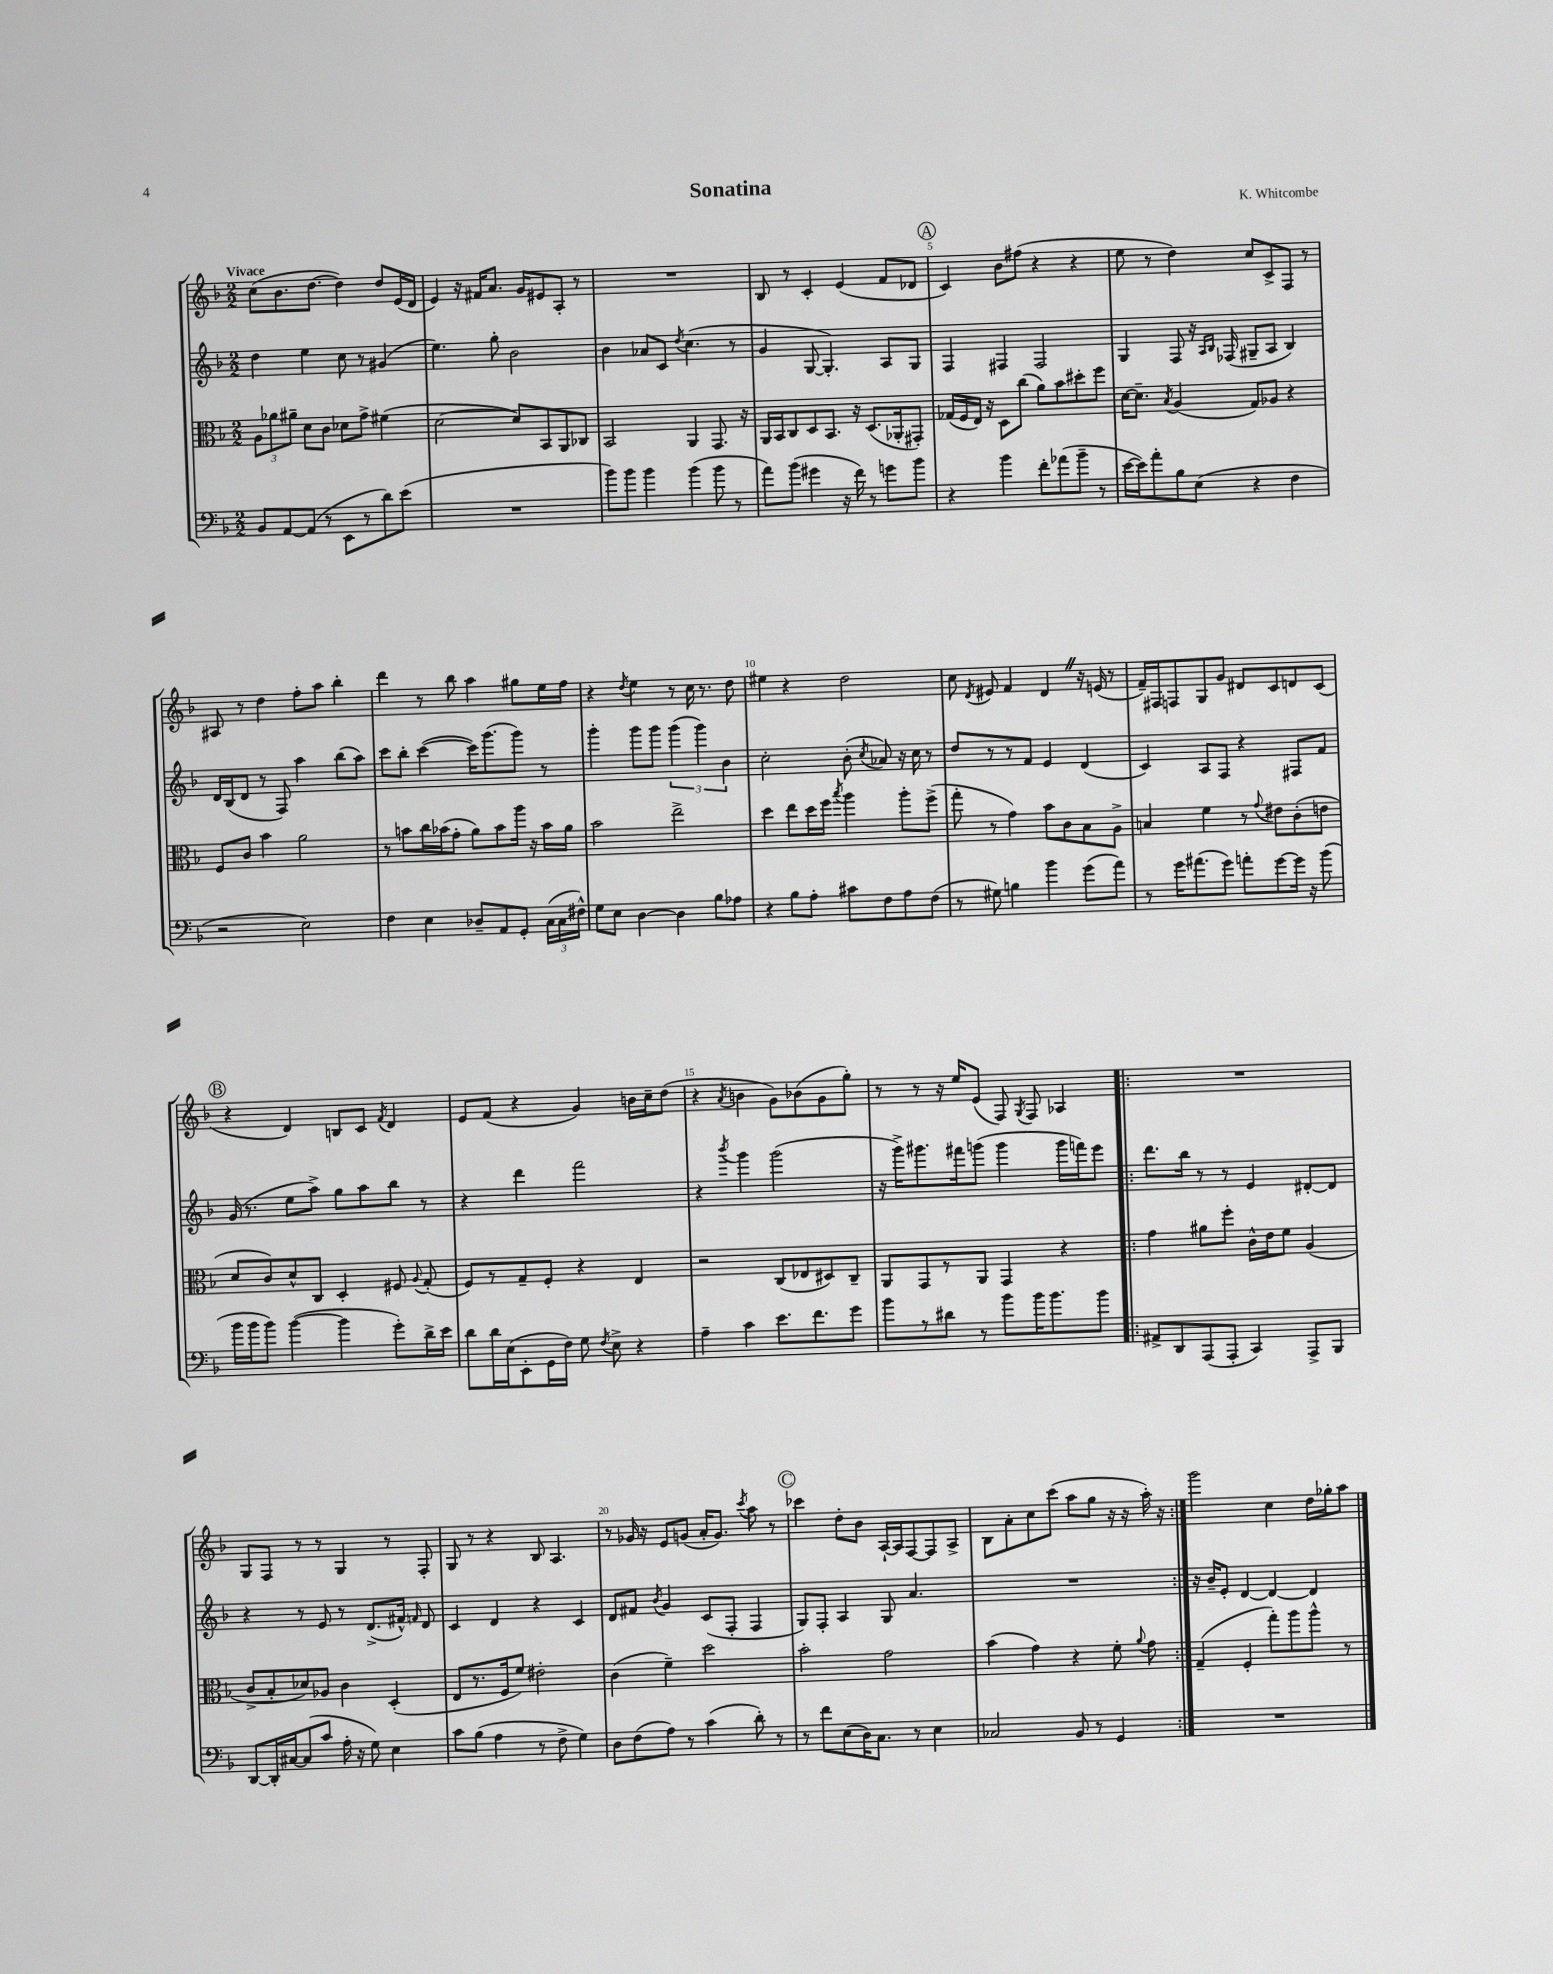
\header { title = "Sonatina" composer = "K. Whitcombe" }
<<
\new StaffGroup <<
\new Staff = "s0" {
    \clef treble \key f \major \numericTimeSignature \time 2/2 \tempo "Vivace"
    \autoBeamOff c''8[( bes'8. d''8.]~ d''4) d''8[ e'16( d'16] |
    e'4) r16 fis'16[ a'8.] g'16[ eis'8 a8]-. r8 |
    R1 |
    bes8 r8 c'4-. e'4( f'8[ des'8] |
    \mark \markup { \circle "A" } c'4) bes'8[ fis''8]( r4 r4 |
    e''8 r8 d''4) c''8[ c'8-> f8] r8 |
    ais8 r8 d''4 f''8[-. a''8] bes''4-. |
    d'''4 r8 bes''8 a''4 gis''8[ e''16 f''16] |
    r4 \acciaccatura { d''8 } e''4 r8 c''16 r8. d''8 |
    eis''4 r4 d''2 |
    c''8 \acciaccatura { d'8 } eis'8 f'4 d'4 \once \override BreathingSign.text = \markup { \musicglyph "scripts.caesura.straight" } \breathe r16 e'16( r8 |
    f'16[--) fis16 f8 g8 g'8] dis'8[ c'8 d'8 c'8]( |
    \mark \markup { \circle "B" } r4 d'4) b8[ c'8] \acciaccatura { f'8 } d'4 |
    e'8[ f'8]( r4 g'4) b'16[ c''16-- d''8]( |
    r4 \acciaccatura { a'8 } b'4 g'8[) bes'8( g'8 g''8]-.) |
    r8 r8 r16 e''16[ e'8]( f8) \acciaccatura { g8 } f8 aes4 |
    \repeat volta 2 { R1 |
    g8[ f8] r8 r8 g4 r8 f8-. |
    g8 r8 r4 bes8 a4. |
    r8 ges'16 r16 e'8[ g'8]( a'16[-. g'8.]) \acciaccatura { c'''8 } a''8 r8 |
    \mark \markup { \circle "C" } ces'''4 d''8[-. bes'8] a16[~-! a16 f8~ f8 a8]-> |
    bes8[ a'8-. c''8 c'''8]( a''8[ g''8] r16 r16 a''16-.) r16 | }
    g'''2 c''4 d''16[ ges''16-. a''8] \bar "|." |
}
\new Staff = "s1" {
    \clef treble \key f \major \numericTimeSignature \time 2/2
    \autoBeamOff d''4 e''4 c''8 r8 gis'4( |
    e''4.) g''8-. bes'2 |
    bes'4 aes'8[ c'8] \acciaccatura { d''8 } c''4.( r8 |
    g'4 g8~ g4.-.) a8[ g8] |
    \mark \markup { \circle "A" } f4 fis4 fis2 |
    g4 f8 r16 \grace { a16[ bes16] } fes16( gis8[-- a8] bes4) |
    d'16[ bes16( d'8] r8 f8) a''4 bes''8[( a''8]) |
    c'''8[ bes''8]-. c'''4~( c'''16[) g'''8.( g'''8]) r8 |
    g'''4-. g'''8[ g'''8] \tuplet 3/2 { g'''4( g'''4) bes'4 } |
    c''2-. bes'8-.( \acciaccatura { c''8 } aes'8) r16 c''16 r8 |
    d''8[ r8 r8 f'8] e'4 d'4( |
    c'4) a8[ f8] r4 fis8[ f'8] |
    \mark \markup { \circle "B" } g'16( r8. e''8[ a''8]->) g''8[ a''8 bes''8] r8 |
    r4 d'''4 f'''2 |
    r4 \acciaccatura { bes'''8 } g'''4 g'''2( |
    r16 g'''16[->) gis'''8. fis'''16 g'''8]( g'''4 g'''16[ f'''16) e'''8] |
    \repeat volta 2 { d'''8.[ bes''16] r8 r8 e'4 dis'8[~-. dis'8] |
    r4 r8 e'8 r8 d'8.[->( fis'16]-^) \grace { f'16 } d'8 |
    c'4 d'4 r4 c'4 |
    d'8[ fis'8] \acciaccatura { bes'8 } g'4 c'8[( f8]-. f4 |
    \mark \markup { \circle "C" } g8[) f8]-. a4 g8 a'4. |
    R1 | }
    r16 bes'16[-- e'8]-. d'4~ d'4~ d'4 \bar "|." |
}
\new Staff = "s2" {
    \clef alto \key f \major \numericTimeSignature \time 2/2
    \autoBeamOff \tuplet 3/2 { a8[ aes'8 ais'8]-- } d'8[ c'8] des'8[ g'8]-> fis'4( |
    d'2~ d'8[) bes,8 a,8 ces8] |
    bes,2 a,4 g,8. r16 |
    a,16[ bes,16 c8 d8 bes,8.] r16 d8.[( aes,16-. gis,8]-.) |
    \mark \markup { \circle "A" } ges16[( f16 e16]) r16 d8[ c''8]( a'8[) bes'8 dis''8-. f''8] |
    d'16[~ d'8.]-- \acciaccatura { bes8 } a4( g8[) aes8] r4 |
    f8[ c'8] bes'4 a'2 |
    r8 b'8[ c''16 bes'16( g'8]-. a'8[) bes'8 a''16] r16 bes'16[ a'16] |
    bes'2 e''2-> |
    d''4 e''8[ d''16 f''16] \acciaccatura { bes''8 } a''4 a''8[-. f''8]->( |
    g''8-. r8 g'4) bes'8[ c'8 bes8 a8]-> |
    b4 f'4 r8 \appoggiatura { g'8 } eis'8[ c'8-.( e'8] |
    \mark \markup { \circle "B" } d'8[ c'8) d'8-^ c8] d4-. fis8 \appoggiatura { a8 } g8-.( |
    f8[) r8 g8-- f8]-. r4 e4 |
    r2 c8[( ees8 dis8) c8]-- |
    a,8[ g,8 r8 a,8] g,4 r4 |
    \repeat volta 2 { g'4 ais'8[ f''8]-. c'16[-^ e'16 f'8] a4( |
    c'8[-> bes8-. des'8) aes8] c'4 d4-.( |
    e8[ r8. f16 f'8]) eis'2-. |
    c'4( f'4--) d''2 |
    \mark \markup { \circle "C" } bes'2-. g'2 |
    bes'4( g'4) r4 f'8-. \appoggiatura { a'8 } g'8 | }
    g4--( f4-. g''8[-.) a''8 a''8]-^ r8 \bar "|." |
}
\new Staff = "s3" {
    \clef bass \key f \major \numericTimeSignature \time 2/2
    \autoBeamOff bes,8[ a,8~ a,8]( r8 e,8[ r8 d'8) e'8]( |
    R1 |
    bes'8[) bes'8] bes'4 bes'4( bes'8 r8 |
    a'8[) bes'8]( gis'4 r16 f'16) r8 g'8[ bes'8] |
    \mark \markup { \circle "A" } r4 bes'4 f'8[-. aes'8( bes'8]-- r8 |
    e'16[~ e'16) a'8-. bes8 e8]( r4 f4 |
    r2 e2) |
    f4 e4 des8[-- a,8 g,8]-. \tuplet 3/2 { c16[( c16 fis16]-^) } |
    g8[ e8] d4~ d4 bes8[ aes8] |
    r4 bes8[ a8]-. cis'8[ f8 a8 f8]( |
    r8 gis8) b4 bes'4 g'8[( a'8]) |
    r8 g'16[ ais'8.( g'8]) a'8[-. g'8~ g'16] r16 bes'8( |
    \mark \markup { \circle "B" } bes'16[ bes'16 bes'8]) bes'4~( bes'4 g'8[-.) d'16-> e'16] |
    d'8[ d'16 e16( e,8-. g,16 f16]) g8 \acciaccatura { f8 } e8-> r4 |
    a4-- c'4 e'8.[ f'8. g'8] |
    bes'8[ r8 dis'8] r8 bes'8[ bes'16 bes'8. bes'8] |
    \repeat volta 2 { ais,8[-> d,8 a,,8( a,,8]-. c,4) a,,8[-> bes,,8] |
    d,8[~ d,16-. cis16~ cis8( c'8] a16-. r16 g8) e4 |
    c'8[ bes8]( a4 r8 f8-> g4) |
    d8[ f8( a8]) r8 c'4( d'8-.) r8 |
    \mark \markup { \circle "C" } r8 f'8[ e8( d16) c8.] r8 e4 |
    ces2 bes,8 r8 g,4 | }
    R1 \bar "|." |
}
>>
>>
\layout { \context { \Score \override BarNumber.break-visibility = ##(#f #t #t) barNumberVisibility = #(every-nth-bar-number-visible 5) } }
